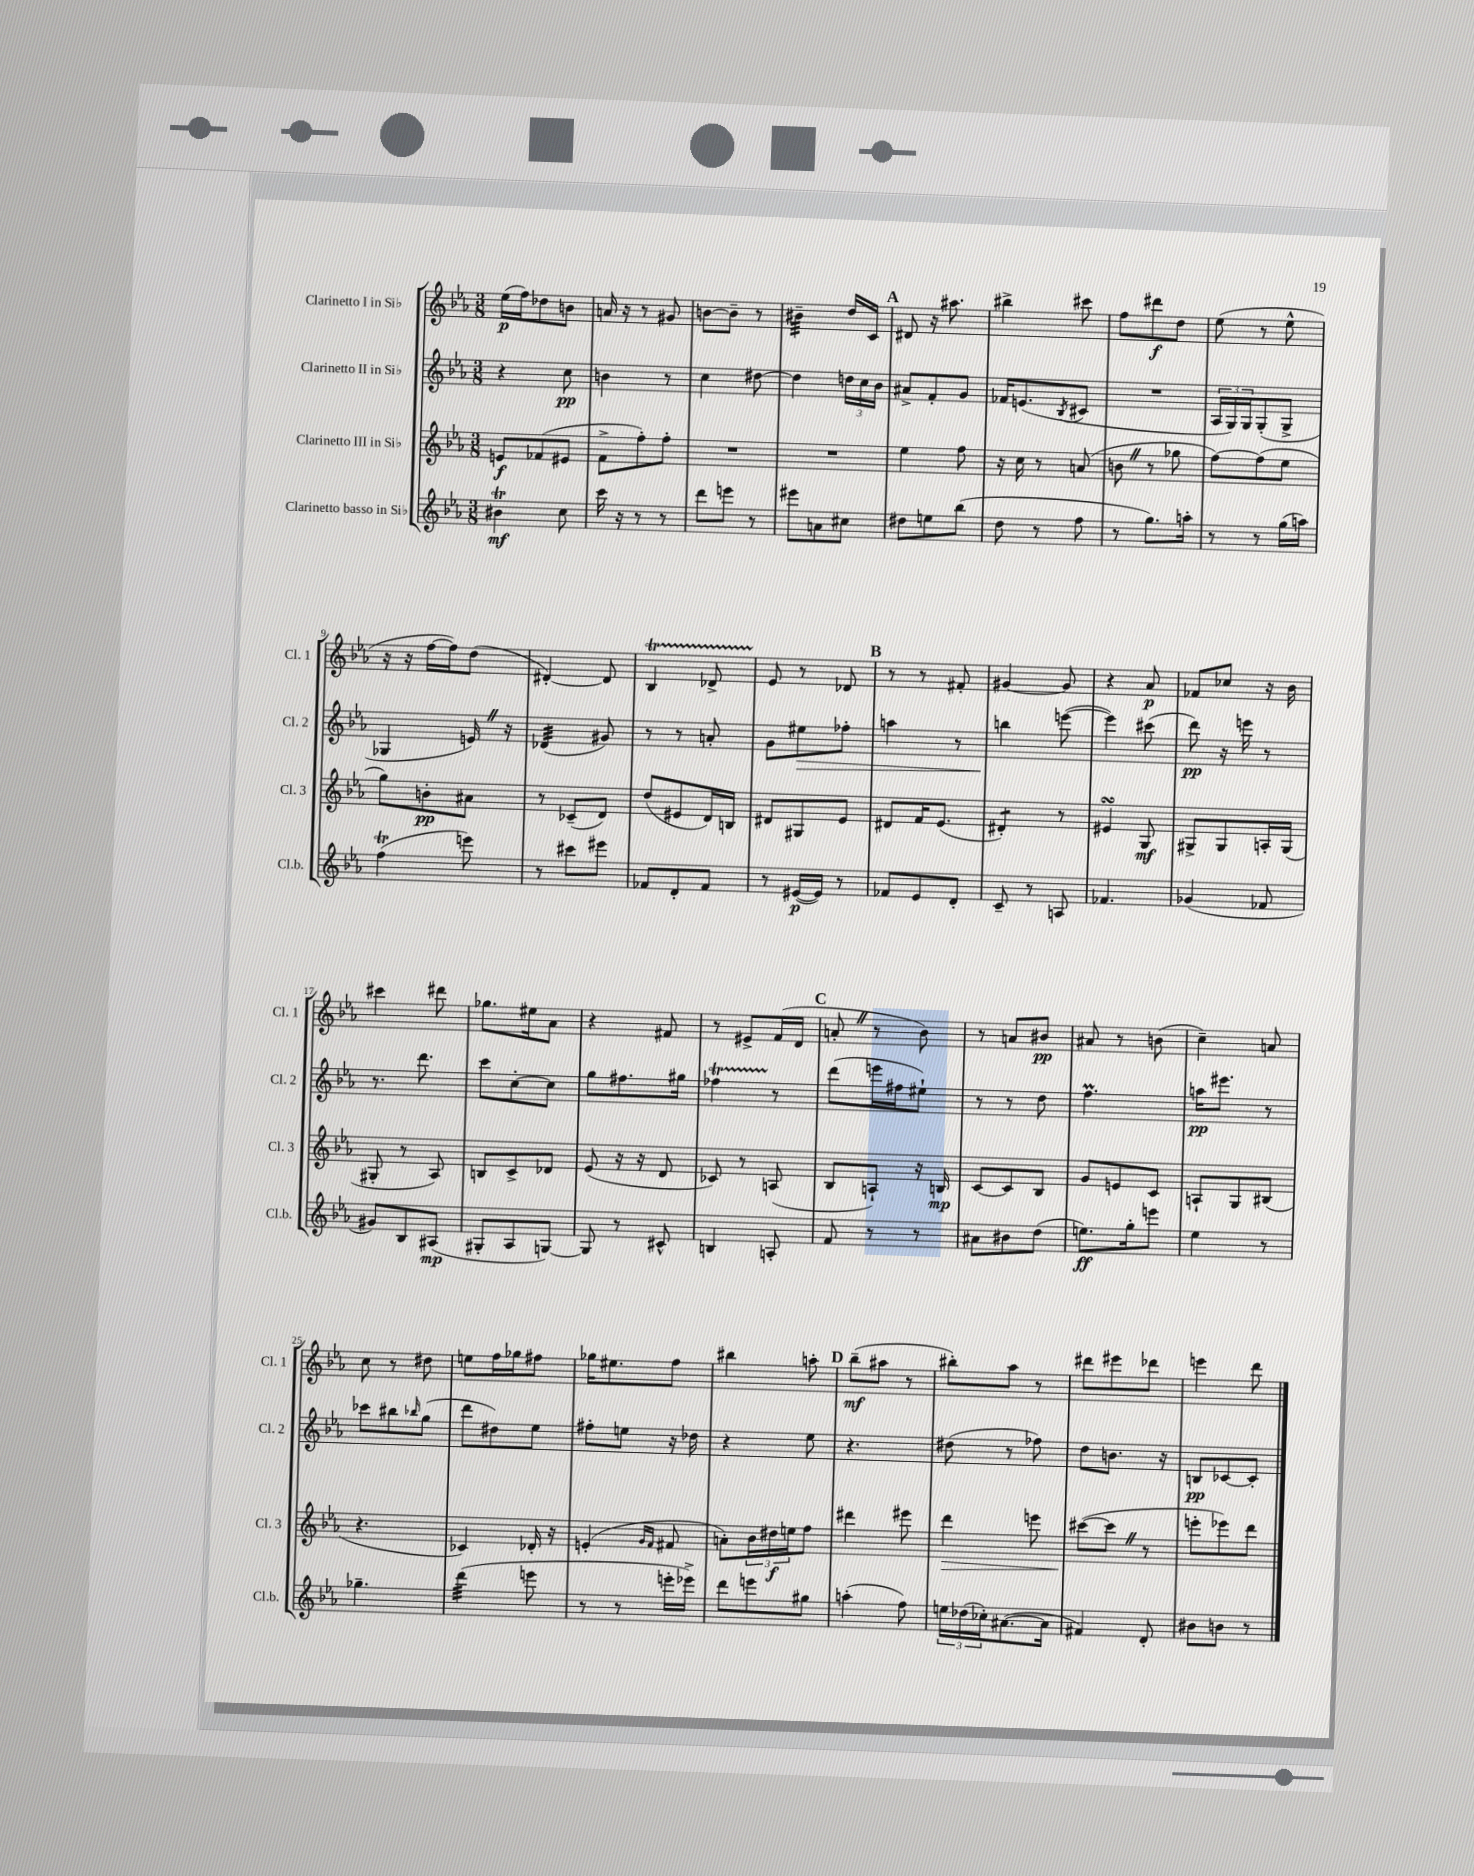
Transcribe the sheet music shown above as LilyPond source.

<<
\new StaffGroup <<
\new Staff = "s0" \with { instrumentName = "Clarinetto I in Sib" shortInstrumentName = "Cl. 1" } {
    \clef treble \key ees \major \numericTimeSignature \time 3/8
    ees''16\p( f''16) des''8 b'8 |
    a'16 r16 r8 gis'8 |
    b'8~ b'8-- r8 |
    bis'4:32-- d''16 c'16 |
    \mark \markup { \bold "A" } dis'8 r16 ais''8. |
    bis''4-> cis'''8 |
    f''8 dis'''8\f d''8 |
    ees''8( r8 ees''8-^ |
    r16 r16 f''16~ f''16) d''8( |
    dis'4~-.) dis'8 |
    bes4\startTrillSpan des'8-> |
    ees'8\stopTrillSpan r8 des'8 |
    \mark \markup { \bold "B" } r8 r8 fis'8-. |
    gis'4~ gis'8 |
    r4 aes'8\p |
    fes'8 ces''8 r16 bes'16 |
    cis'''4 dis'''8 |
    ges''8. eis''16 aes'8 |
    r4 fis'8 |
    r8 eis'8-> f'16( d'16 |
    \mark \markup { \bold "C" } a'8-. \once \override BreathingSign.text = \markup { \musicglyph "scripts.caesura.straight" } \breathe r8 bes'8) |
    r8 a'8 bis'8\pp |
    ais'8 r8 b'8( |
    c''4--) a'8 |
    c''8 r8 dis''8 |
    e''8 f''16 ges''16 fis''8 |
    ges''16 eis''8. f''8 |
    bis''4 a''8-. |
    \mark \markup { \bold "D" } bes''8--\mf( ais''8 r8 |
    bis''8-.) aes''8 r8 |
    dis'''8 eis'''8 des'''8 |
    e'''4 d'''8 \bar "|." |
}
\new Staff = "s1" \with { instrumentName = "Clarinetto II in Sib" shortInstrumentName = "Cl. 2" } {
    \clef treble \key ees \major \numericTimeSignature \time 3/8
    r4 c''8\pp |
    b'4 r8 |
    c''4 dis''8~ |
    dis''4 \tuplet 3/2 { d''16 c''16 bes'16 } |
    \mark \markup { \bold "A" } ais'8-> f'8-. g'8 |
    fes'16 e'8.( \acciaccatura { bes8 } cis'8 |
    R4. |
    \tuplet 3/2 { aes16 g16) g16 } g8-.( g8-> |
    ges4 e'16) \once \override BreathingSign.text = \markup { \musicglyph "scripts.caesura.straight" } \breathe r16 |
    des'4:32( gis'8) |
    r8 r8 a'8-. |
    g'8 eis''8\> fes''8-. |
    \mark \markup { \bold "B" } a''4 r8 |
    b''4\! e'''8~( |
    e'''4) cis'''8( |
    d'''8\pp) r16 e'''16 r8 |
    r8. d'''8. |
    c'''8 c''8~-. c''8 |
    g''8 fis''8. gis''16 |
    fes''4\startTrillSpan r8\stopTrillSpan |
    \mark \markup { \bold "C" } d'''8( e'''16 fis''16 eis''8-!) |
    r8 r8 d''8 |
    f''4.\prall |
    a''16\pp eis'''8. r8 |
    ces'''8 bis''8 \grace { bes''16 } g''8( |
    d'''8 dis''8) ees''8 |
    fis''8-. e''8 r16 des''16 |
    r4 ees''8 |
    \mark \markup { \bold "D" } r4. |
    dis''8( r8 fes''8) |
    d''8 b'8. r16 |
    b8\pp ces'8~ ces'8-. \bar "|." |
}
\new Staff = "s2" \with { instrumentName = "Clarinetto III in Sib" shortInstrumentName = "Cl. 3" } {
    \clef treble \key ees \major \numericTimeSignature \time 3/8
    e'8\f fes'8( eis'8 |
    f'8-> f''8-.) f''8-. |
    R4. |
    R4. |
    \mark \markup { \bold "A" } ees''4 f''8 |
    r16 c''16 r8 a'8( |
    b'8 \once \override BreathingSign.text = \markup { \musicglyph "scripts.caesura.straight" } \breathe r8 ges''8 |
    f''8~) f''8( ees''8 |
    g''8) b'8-.\pp ais'8 |
    r8 ces'8--( d'8) |
    d''8( eis'8 d'16) b16 |
    dis'8 gis8 ees'8 |
    \mark \markup { \bold "B" } dis'8 f'16 ees'8.( |
    dis'4:8-.) r8 |
    eis'4\turn g8\mf |
    gis8-> gis8 a16-. gis16( |
    gis8-. r8 aes8) |
    b8 c'8-> des'8 |
    ees'8( r16 r16 d'8 |
    ces'8) r8 a8( |
    \mark \markup { \bold "C" } bes8 a8-!) r16 b16\mp |
    c'8~ c'8 bes8 |
    g'8 e'8 c'8 |
    a8-! g8 bis8( |
    r4. |
    ces'4) des'16-. r16 |
    e'4-.( \grace { g'16 f'16 } fis'8 |
    a'8-.) \tuplet 3/2 { bes'16 dis''16\f e''16 } f''8 |
    \mark \markup { \bold "D" } dis'''4 eis'''8 |
    d'''4\> e'''8 |
    cis'''8~\!( cis'''8 \once \override BreathingSign.text = \markup { \musicglyph "scripts.caesura.straight" } \breathe r8 |
    e'''8-. ees'''8) d'''8 \bar "|." |
}
\new Staff = "s3" \with { instrumentName = "Clarinetto basso in Sib" shortInstrumentName = "Cl.b." } {
    \clef treble \key ees \major \numericTimeSignature \time 3/8
    bis'4\trill\mf c''8 |
    c'''16 r16 r8 r8 |
    d'''8 e'''8 r8 |
    eis'''8 a'8 cis''8 |
    \mark \markup { \bold "A" } dis''8 e''8 bes''8( |
    d''8 r8 f''8 |
    r8 g''8.) a''16-. |
    r8 r8 g''16( a''16) |
    f''4\trill( e'''8) |
    r8 cis'''8 eis'''8 |
    fes'8 d'8-. fes'8 |
    r8 eis'16~\p( eis'16) r8 |
    \mark \markup { \bold "B" } fes'8 ees'8 d'8-. |
    c'8-- r8 a8 |
    fes'4. |
    ges'4( fes'8 |
    gis'8) bes8 ais8\mp( |
    gis8-. aes8 g8~) |
    g8 r8 cis'8-^ |
    b4 a8-. |
    \mark \markup { \bold "C" } f'8 r8 r8 |
    ais'8 bis'8 d''8( |
    e''8.\ff) g''16-. e'''8 |
    ees''4 r8 |
    ges''4.-- |
    d'''4:32( e'''8 |
    r8 r8 e'''16-. ees'''16->) |
    d'''8 e'''8 gis''8 |
    \mark \markup { \bold "D" } a''4-.( f''8) |
    \tuplet 3/2 { e''16 des''16( ces''16-.) } ais'8.~( ais'16 |
    fis'4) d'8-. |
    bis'8 b'8 r8 \bar "|." |
}
>>
>>
